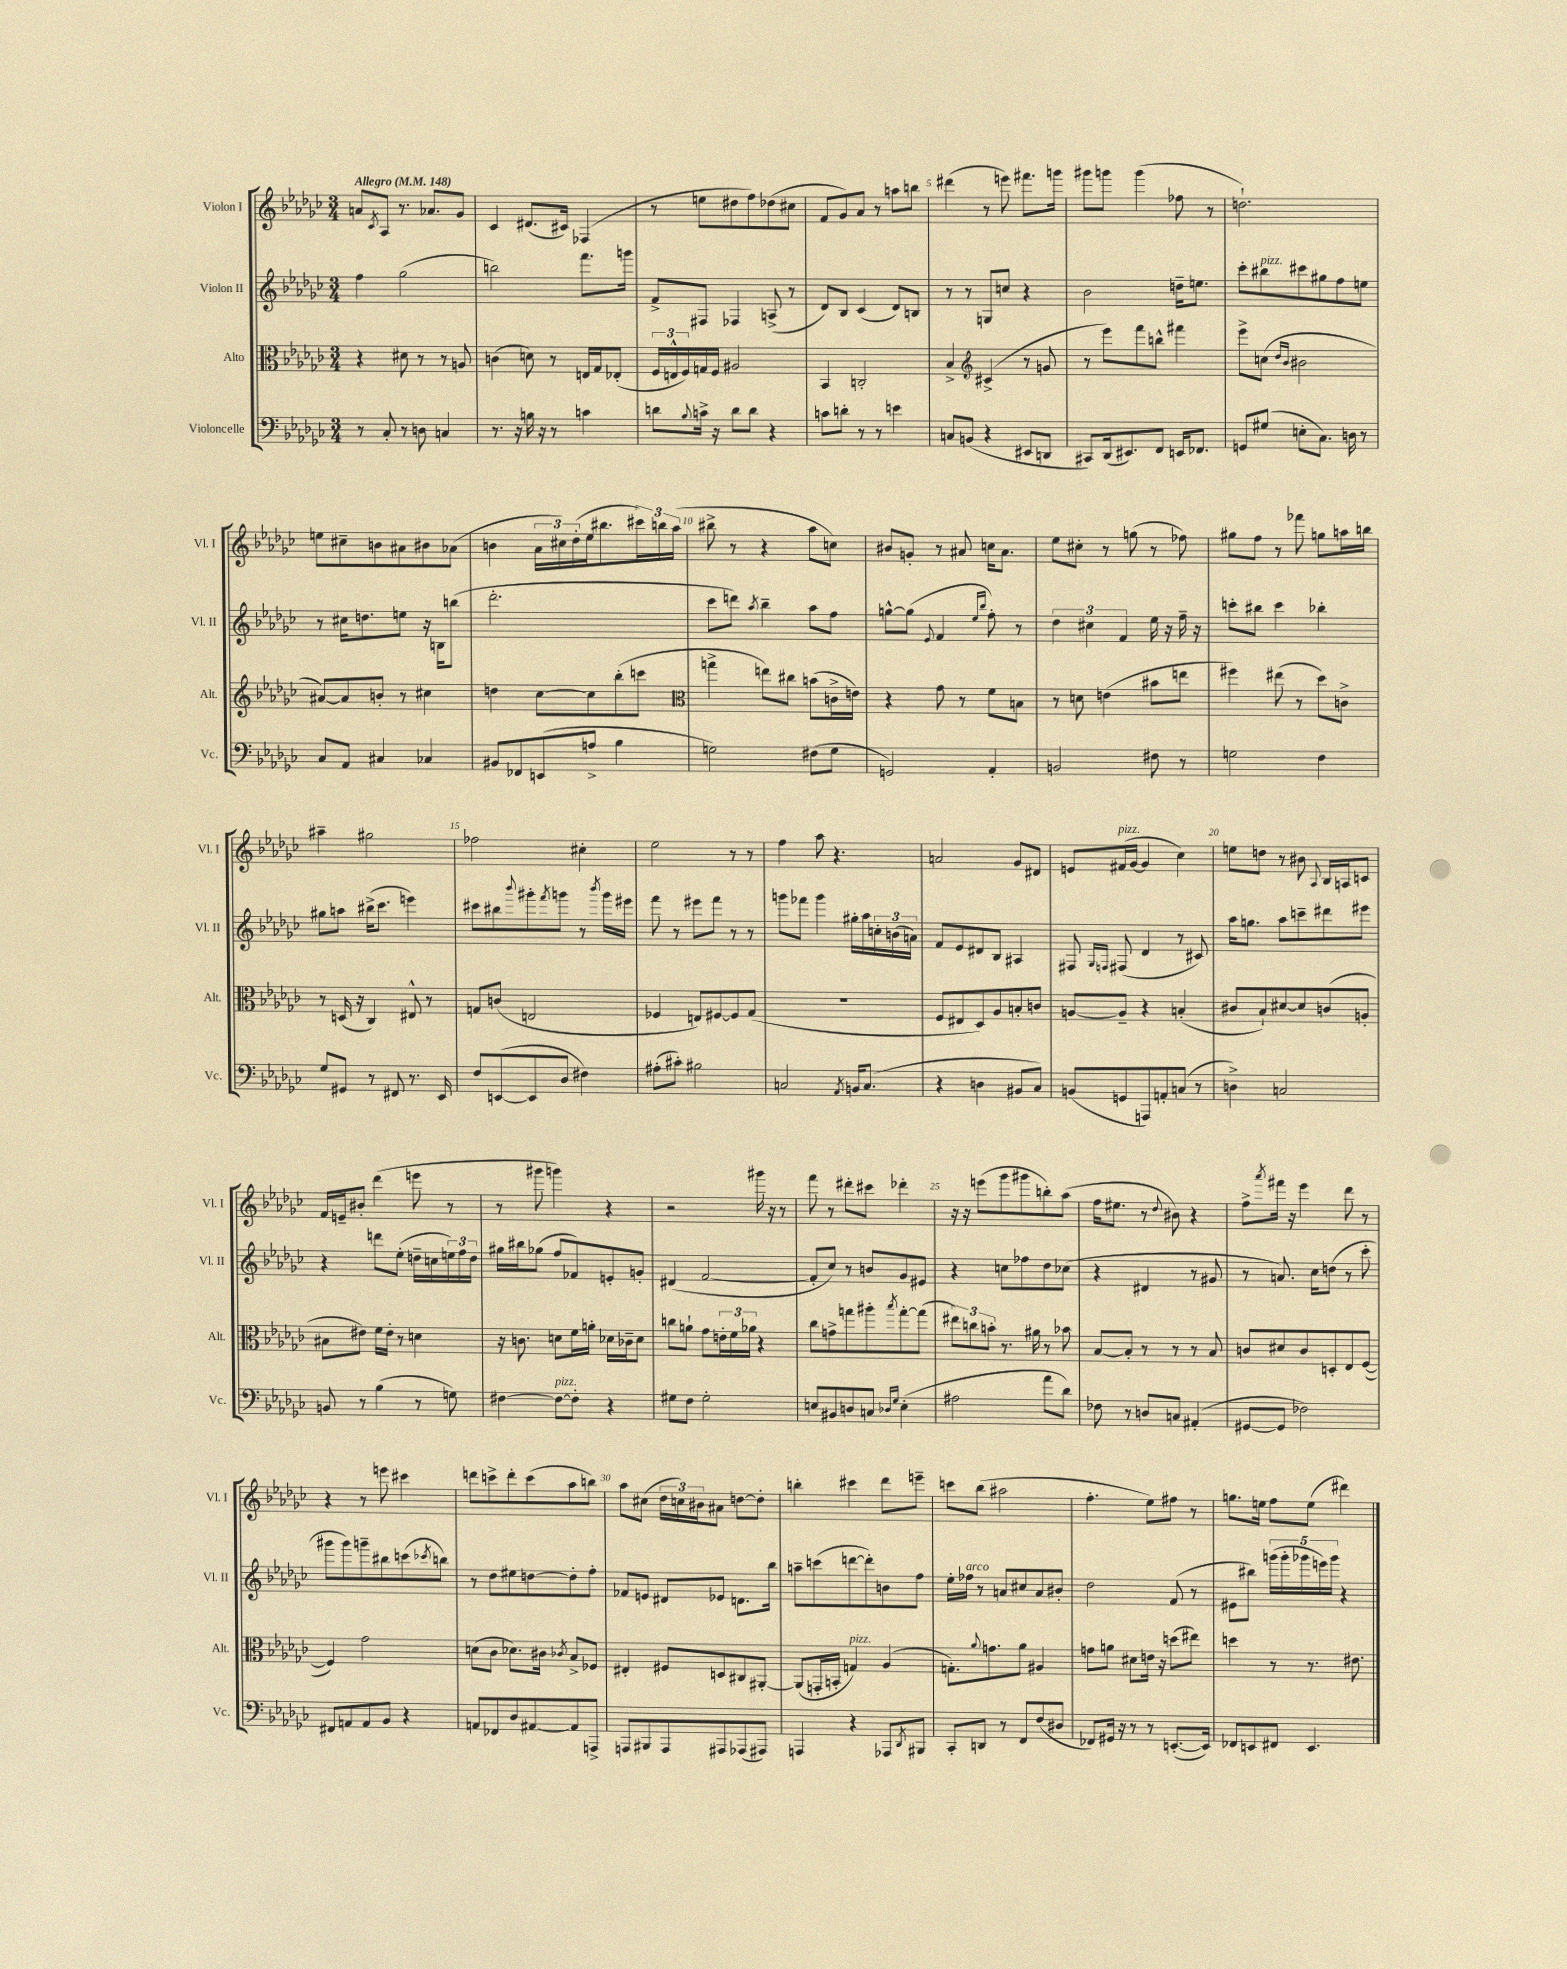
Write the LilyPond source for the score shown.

<<
\new StaffGroup <<
\new Staff = "s0" \with { instrumentName = "Violon I" shortInstrumentName = "Vl. I" } {
    \clef treble \key ges \major \numericTimeSignature \time 3/4 \tempo "Allegro" 4 = 148
    a'8 \acciaccatura { ces'8 } aes8 r8. aes'8. ges'8 |
    ces'4 dis'8.( cis'16) fes4( |
    r8 e''8 dis''8 f''8) des''8( cis''8 |
    f'8 ges'8) aes'8 r8 a''8 b''8 |
    dis'''4( r8 e'''8) fis'''8. g'''16 |
    gis'''8 g'''8 g'''4( fes''8 r8 |
    d''2.-!) |
    e''8 cis''8-- b'8 ais'8 bis'8 aes'8( |
    b'4 \tuplet 3/2 { aes'16 cis''16) des''16-.( } ees''16 bis''8. \tuplet 3/2 { cis'''16) b''16 aes''16( } |
    bis''8-> r8 r4 aes''8 c''8) |
    bis'8 g'8-. r8 ais'8 c''16 ais'8. |
    ees''8 cis''8-. r8 g''8( r8 fes''8) |
    gis''8 f''8 r8 fes'''8 g''8 a''16 b''16 |
    ais''4-- gis''2 |
    fes''2 cis''4-. |
    ees''2 r8 r8 |
    f''4 aes''8 r4. |
    a'2 ges'8 dis'8 |
    e'8 fis'16^\markup { \italic "pizz." }( ges'16~ ges'4 ces''4) |
    e''8 d''8 r8 bis'8 \appoggiatura { aes8 } bes16 a16 c'8 |
    f'16 e'16-- bis'8-. des'''4( e'''8 r8 |
    r8 gis'''8 g'''4) r4 |
    r2 gis'''16 r16 r8 |
    f'''8 r8 dis'''8-. cis'''8 des'''4-. |
    r16 r16 e'''8( ges'''8 gis'''8 b''8-.) aes''8( |
    f''16 eis''8. r8 \appoggiatura { des''8 } bis'8) r4 |
    f''8-> \acciaccatura { aes'''8 } fis'''16 r16 ees'''4 des'''8 r8 |
    r4 r8 e'''8 cis'''4 |
    d'''8 c'''8-> d'''8-. c'''8( aes''8 b''8) |
    aes''8 cis''8( \tuplet 3/2 { des''16 c''16) bis'16 } ais'8 d''8~ d''8-. |
    b''4-. cis'''4 des'''8 e'''8-- |
    c'''8 bes''8( ais''2 |
    f''4.-. ees''8) fis''8 r8 |
    g''8. e''16 f''8 e''8( dis'''4) \bar "|." |
}
\new Staff = "s1" \with { instrumentName = "Violon II" shortInstrumentName = "Vl. II" } {
    \clef treble \key ges \major \numericTimeSignature \time 3/4
    f''4 ges''2( |
    b''2) f'''8. g'''16 |
    f'8-> fis8 fes4 a8->( r8 |
    des'8) bes8 ces'4( des'8) b8 |
    r8 r8 g8 c''8 r4 |
    bes'2 d''16-- e''8. |
    ces'''8-. bis''8^\markup { \italic "pizz." } cis'''8 gis''8 f''8 e''8 |
    r8 cis''16 d''8. e''8 r16 b16 b''8( |
    des'''2.-. |
    ces'''8 d'''8) \acciaccatura { aes''8 } bes''4-- aes''8 f''8 |
    g''8~-^ g''8( \appoggiatura { ees'8 } f'4 \grace { ees''16 bes''16 } f''8-.) r8 |
    \tuplet 3/2 { des''4 cis''4 f'4 } ees''16 r16 f''16-- r16 |
    c'''8-. bis''8 c'''4 bes''4-. |
    gis''8 a''8 bis''16->( ces'''8. e'''4) |
    cis'''8 bis''8 \appoggiatura { bes'''8 } gis'''8-. \acciaccatura { f'''8 } g'''8 r8 \acciaccatura { bes'''8 } g'''16 eis'''16 |
    f'''8 r8 eis'''8 f'''8 r8 r8 |
    g'''8 fes'''8 g'''4 gis''16-. aes''16 \tuplet 3/2 { c''16-. b'16( a'16) } |
    f'8 ees'8 dis'8 bes8 ais4 |
    fis8 \grace { ges16 f16 } fis8( des'4 r8 cis'8) |
    aes''16 g''8. aes''8 c'''8-- dis'''8 eis'''8 |
    r4 d'''8 ees''8-.( d''16-- c''16 \tuplet 3/2 { e''16) f''16 d''16 } |
    gis''16 bis''16 ges''8( f''8 fes'8) e'8-. g'8-. |
    dis'4( f'2~ |
    f'8-. ces''8) r8 b'8 ges'8 eis'8 |
    r4 c''8 fes''8 des''8 ces''8( |
    r4 dis'4 r8 gis'8 |
    r8 a'8.) ces''16 d''8( r8 ces'''8-. |
    gis'''8 gis'''8) g'''8-- bis''8 c'''8( \acciaccatura { ces'''8 } b''8) |
    r8 des''8 eis''8 d''8~ d''8-. f''8-. |
    fes'8 e'8 dis'8 ees'8 d'8. bes''16 |
    a''8-- c'''8( d'''8~ d'''8-.) b'8 f''8 |
    ees''16-. fes''16^\markup { \italic "arco" } r8 a'8 cis''8 a'8 bis'8-. |
    des''2 f'8( r8 |
    eis'8 bis''8) \tuplet 5/4 { g'''16( g'''16-. ges'''16 e'''16) ges'''16 } r4 \bar "|." |
}
\new Staff = "s2" \with { instrumentName = "Alto" shortInstrumentName = "Alt." } {
    \clef alto \key ges \major \numericTimeSignature \time 3/4
    r4 dis'8 r8 r8 a8 |
    c'4( d'8) r8 e16 ges16 ees8-.( |
    \tuplet 3/2 { f16 e16-^ f16) } g16 f16 ais2 |
    bes,4 c2-. |
    bes4-> \clef treble cis'4->( r8 g'8 |
    r8 ees'''8) f'''8 b''8-^ fis'''4 |
    ees'''8-> c''8( \grace { des''16 bes'16 } bis'2 |
    ais'8~) ais'8 b'8-. r8 cis''4 |
    d''4 ces''8~ ces''8 bes''8-.( c'''8 |
    \clef alto g''4-> e''8) cis''8 b'8( c'16-> e'16) |
    r4 ges'8 r8 f'8 b8 |
    r8 d'8 e'4( bis'8 e''8 |
    fis''4) eis''8( r8 des''8) c'8-> |
    r8 d16( r16 ces4) eis8-^ r8 |
    g8 c'8( e2 |
    fes4 e8) fis8~ fis8 ges8( |
    R2. |
    f8 eis8 des8) aes8 b8-. c'8 |
    a8~ a8-- r4 b4-.( |
    cis'8 bes8-!) dis'8~ dis'8 c'8( a8-. |
    bis8 eis'8) f'16 eis'16-. r8 d'4 |
    r16 c'8. d'8 f'16 a'16-. des'16 ces'16-- des'8 |
    c''8 a'8-! ges'8 \tuplet 3/2 { e'16-. f'16 aes'16 } r4 |
    ces''8 g'8-> g''8 ais''8-. \acciaccatura { bes''8 } g''8~-. g''8( |
    \tuplet 3/2 { eis''8) c''8 b'8-. } r8. ais'16 r8 bes'8 |
    bes8~ bes8-. r8 r8 r8 bes8 |
    c'8 dis'8 c'8 d8-. ees8 f8~( |
    f4) ges'2 |
    d'8( ces'8 des'8.) cis'16 \acciaccatura { ces'8 } bes8-> fes8 |
    eis4-. fis8 d8 cis8 ais,8~-. |
    ais,8( g,16-. b,16-. g4^\markup { \italic "pizz." }) aes4( |
    g8.-.) \appoggiatura { aes'8 } g'8. aes'8 ais4 |
    g'8 a'8 dis'8 e'16 r16 d''8( eis''8) |
    d''4 r8 r8. eis'8. \bar "|." |
}
\new Staff = "s3" \with { instrumentName = "Violoncelle" shortInstrumentName = "Vc." } {
    \clef bass \key ges \major \numericTimeSignature \time 3/4
    r8 ces8-. r8 d8 c4 |
    r8. r16 b16 r16 r8 c'4 |
    d'8 \appoggiatura { bes8 } c'16-> r16 d'8 d'8 r4 |
    c'8 d'8-. r8 r8 e'4 |
    c8 b,8( r4 eis,8 d,8 |
    cis,8) des,16( eis,8.) f,8 e,16 fes,8. |
    g,8 gis8( e8-. ces8.) d16 r8 |
    ces8 aes,8 cis4 ces4 |
    bis,8 fes,8 e,8( a8-> bes4 |
    g2) fis8( g8 |
    g,2) aes,4-. |
    b,2 fis8 r8 |
    g2 f4 |
    ges8 gis,8 r8 fis,8 r8. ees,16 |
    f8 e,8~( e,8 des8 fis4) |
    ais8-.( cis'8-.) bis2 |
    c2 \acciaccatura { aes,8 } b,16 c8.( |
    r4 d4 bis,8 ces8) |
    b,8( g,8 a,,8) a,8-. c8( r8 |
    d4->) c2 |
    b,8 r8 bes4( r8 g8) |
    fis4~ fis8~^\markup { \italic "pizz." } fis8-. r4 |
    gis8 f8 gis2-. |
    e8 bis,8 d8 c8 \grace { des16 ges16 } e4-.( |
    ais2 aes'8 des'8) |
    fes8 r8 d8 c8 ais,4-.( |
    gis,8~ gis,8 fes2) |
    fis,8 a,8 a,8 bes,8 r4 |
    a,8 fes,8 des8 ais,8~ ais,8 a,,8-> |
    a,,8 bis,,8 a,,8 ais,,8 aes,,8( ais,,8) |
    a,,4 r4 aes,,8 \acciaccatura { des,8 } bis,,8 |
    ces,8-. d,8 r8 f,8 f8( dis8 |
    fes,8) gis,16 r16 r8 r8 e,8.~-.( e,16) |
    fes,8 e,8 fis,8 e,4. \bar "|." |
}
>>
>>
\layout { \context { \Score \override BarNumber.break-visibility = ##(#f #t #t) barNumberVisibility = #(every-nth-bar-number-visible 5) } }
